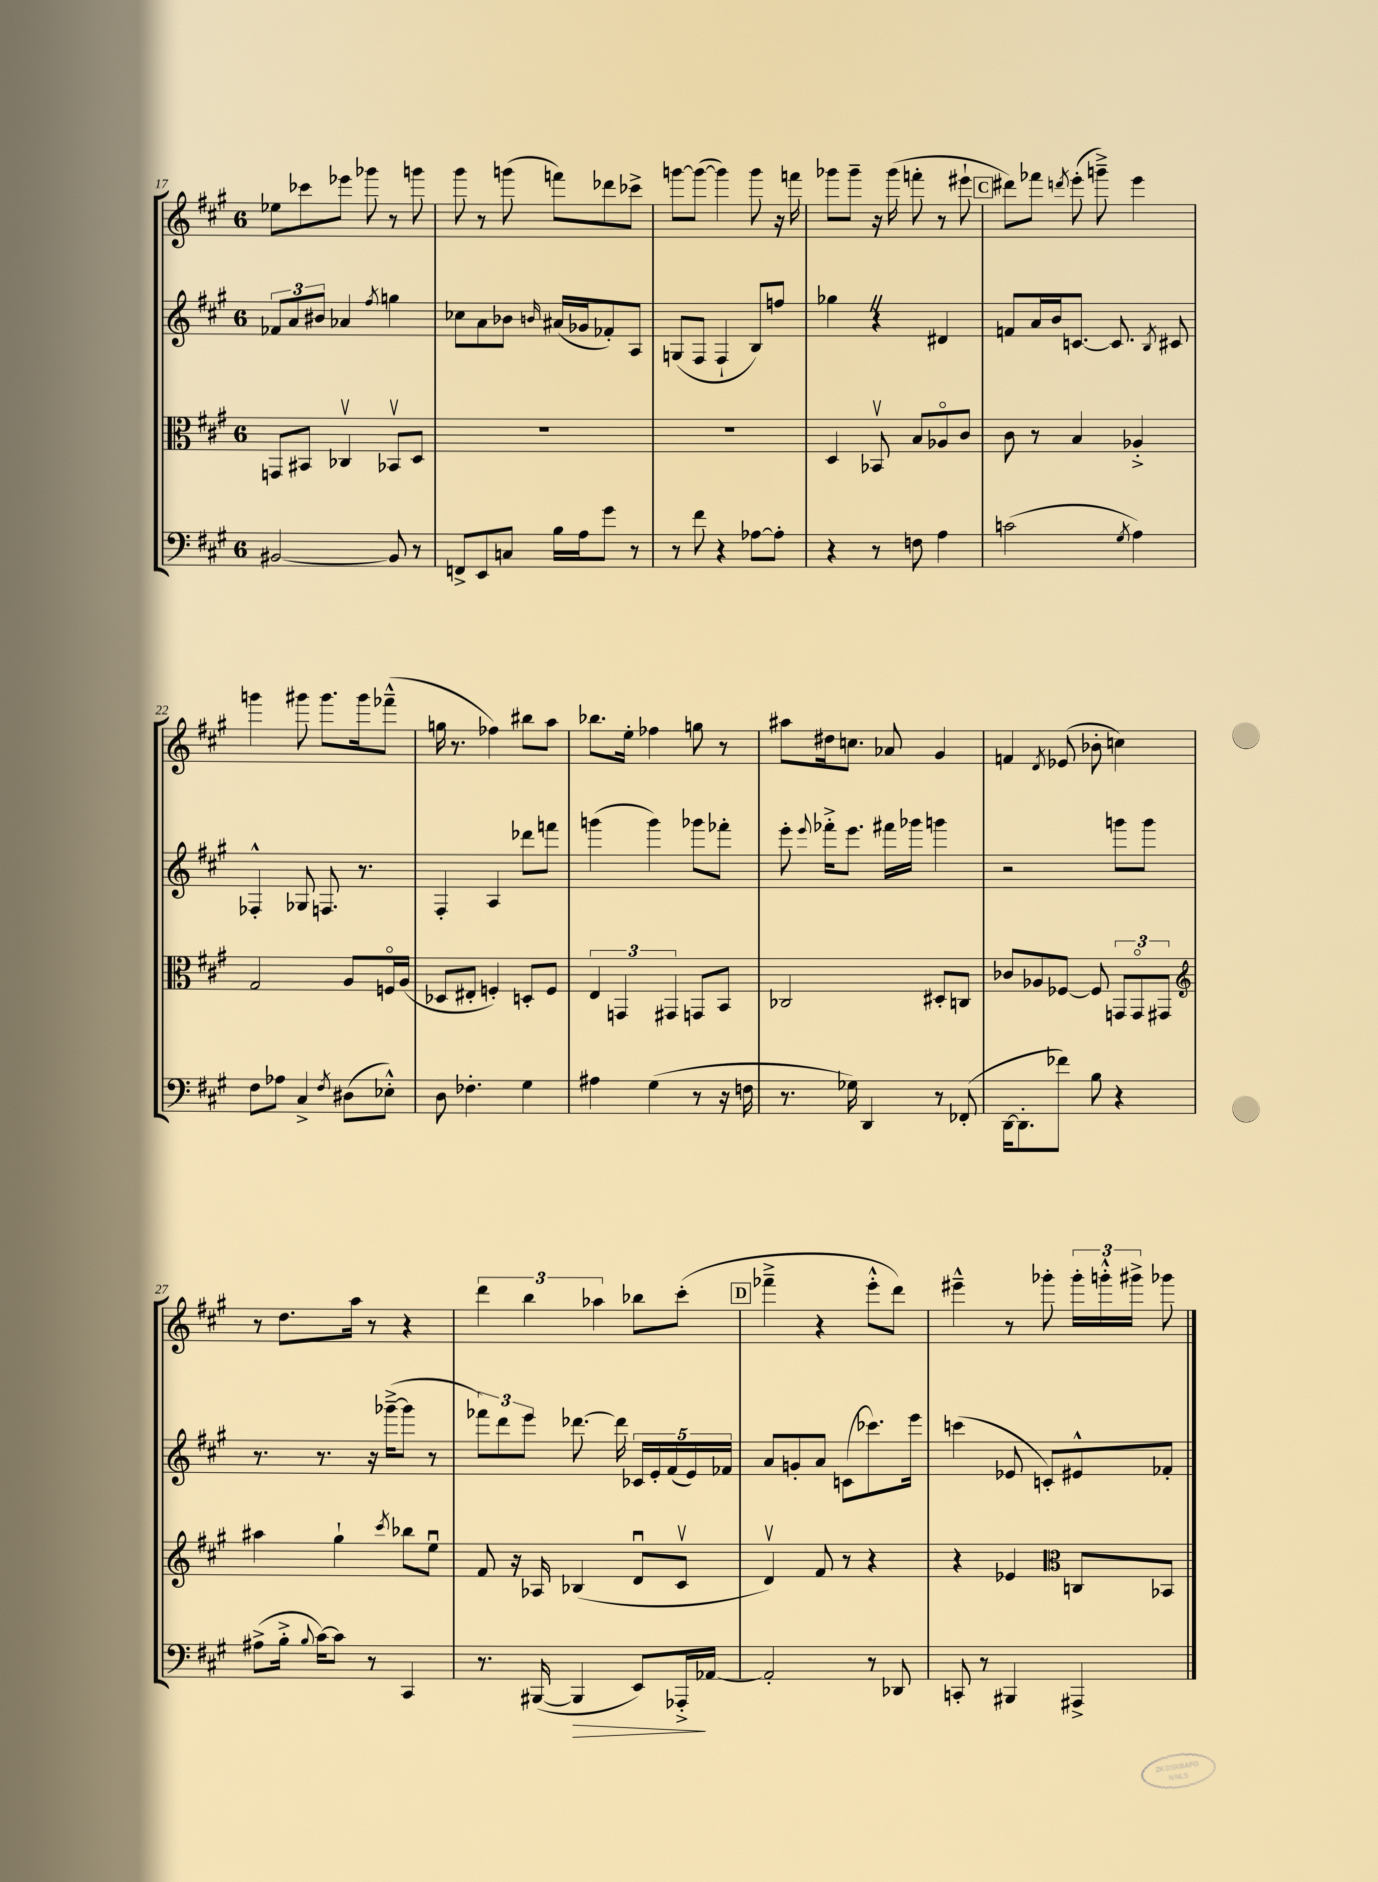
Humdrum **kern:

**kern	**kern	**kern	**kern
*staff4	*staff3	*staff2	*staff1
*clefF4	*clefC3	*clefG2	*clefG2
*k[f#c#g#]	*k[f#c#g#]	*k[f#c#g#]	*k[f#c#g#]
*M6/8	*M6/8	*M6/8	*M6/8
[2BB#/	8GG/L	12f-/L	8ee-\L
.	.	12a/	.
.	8BB#/J	.	8ccc-\
.	.	12b#/J	.
.	4C-v/	4a-/	8eee-\J
.	.	.	8ggg-\
.	.	8qff#/	.
8BB#/]	8BB-v/L	4gg\	8r
8r	8D/J	.	8ggg\
=	=	=	=
8FF^/L	2.r	8cc-\L	8ggg#\
8EE/	.	8a\	8r
8C/J	.	8b-\J	(8ggg\
.	.	16qqb/	.
16B\LL	.	(16a#/LL	8fff\L)
16A\J	.	16g-/J	.
8g#\J	.	8f-'/)	8ddd-\
8r	.	8A/J	8ccc-^\J
=	=	=	=
8r	2.r	(8G/L	[8ggg\L
8f#\	.	8F#/J	(8ggg\_J
4r	.	4F#`/	4ggg\])
[8A-\L	.	8B/L)	8ggg\
8A-'\]J	.	8ff/J	16r
.	.	.	16fff\
=	=	=	=
4r	4D/	4gg-\	8ggg-\L
.	.	.	8ggg-~\J
8r	8BB-v/	4r	16r
.	.	.	(16ggg-\
8F\	8B/L	.	8fff'\
4A\	8A-o/	4d#/	8r
.	8c#/J	.	8eee#`\
=	=	=	=
(2c\	8c#\	8f/L	8ddd#\L)
.	8r	16a/L	8fff-\J
.	.	16b/J	.
.	.	.	8qddd/
.	4B/	[8.c/J	(8eee'\
.	.	.	8ggg~^\)
.	.	8.c/]	.
8qG#/	.	.	.
4A\)	4A-'^/	.	4eee\
.	.	8qB/	.
.	.	8c#/	.
=	=	=	=
8F#\L	2G#/	4F-'^^/	4ggg\
8A-\J	.	.	.
4C#^/	.	8G-/	8ggg#\
.	.	8.F/	8.ggg#\L
8qF#/	.	.	.
(8D#\L	8A/L	.	.
.	.	8.r	16ggg#\k
8E-'^^\J)	16Fo/L	.	(8fff-~^^\J
.	(16A/JJ	.	.
=	=	=	=
8D\	8D-/L	4F#'/	16gg\
.	.	.	8.r
4.F-'\	8E#'/J	.	.
.	4F'/)	4A/	4ff-\)
4G#\	8D'/L	8ddd-\L	8bb#\L
.	8F/J	8fff\J	8aa\J
=	=	=	=
4A#\	6E/	(4ggg\	8.bb-\L
.	6GG/	.	.
.	.	.	16ee'\Jk
(4G#\	.	4ggg\)	4ff-\
.	6GG#/	.	.
8r	8GG/L	8ggg-\L	8gg\
16r	8BB/J	8fff-'\J	8r
16F\	.	.	.
=	=	=	=
8.r	2C-/	8eee'\	8aa#\L
.	.	8qqeee/	.
.	.	16fff-'^\LK	16dd#\k
16G-\)	.	8.eee\J	8.cc\J
4DD/	.	.	.
.	.	16fff#\LL	8a-/
.	.	16ggg-\JJ	.
8r	8D#'/L	4ggg\	4g#/
(8FF-'/	8C/J	.	.
=	=	=	=
[16DD\LK	8c-/L	2r	4f/
8.DD'\]	.	.	.
.	8A-/	.	.
.	.	.	8qd/
8f-\J)	[8F-/J	.	(8e-/
8B\	8F-/]	.	8b-'\
4r	12GG/L	8ggg\L	4cc\)
.	12GGo/	.	.
.	.	8ggg\J	.
.	12GG#/J	.	.
=	=	=	=
*	*clefG2	*	*
(8A#^\L	4aa#\	8.r	8r
16B'^\Jk	.	.	8.dd\L
8qqB/	.	.	.
[16c#\LK)	.	8.r	.
8c#\]J	4gg#`\	.	.
.	.	.	16aa\Jk
8r	.	16r	8r
.	.	([16ggg-~^\LK	.
.	8qccc#/	.	.
4CC#/	8bb-\L	8ggg-\]J	4r
.	8eeu\J	8r	.
=	=	=	=
8.r	8f#/	12fff-\L)	6ddd\
.	.	12ddd\	.
.	16r	.	.
.	.	12eee\J	6bb\
([16BBB#/	16A-/	.	.
4BBB#/]	(4B-/	[8.ddd-\	.
.	.	.	6aa-\
.	.	16ddd-\]	.
8EE/L)	8du/L	20c-/LL	8bb-\L
.	.	20e'/	.
.	.	(20f#/	.
16AAA-'^/L	8c#v/J	.	(8ccc#'\J
.	.	20e/)	.
[16AA-/JJ	.	.	.
.	.	20f-/JJ	.
=	=	=	=
2AA-'/]	4dv/)	8a/L	4fff-~^\
.	.	8g'/	.
.	8f#/	8a/J	4r
.	8r	(8c\L	.
8r	4r	8.ccc-\)	8eee'^^\L
8DD-/	.	.	8ddd\J)
.	.	16eee\Jk	.
=	=	=	=
8CC'/	4r	(4ccc\	4eee#~^^\
8r	.	.	.
4BBB#/	4e-/	8e-/	8r
.	.	8c'/L)	8ggg-'\
*	*clefC3	*	*
4AAA#^/	8C/L	8e#^^/	24ggg-'\LL
.	.	.	24ggg'^^\
.	.	.	24ggg#^\JJ
.	8BB-/J	8f-'/J	8ggg-\
==	==	==	==
*-	*-	*-	*-
